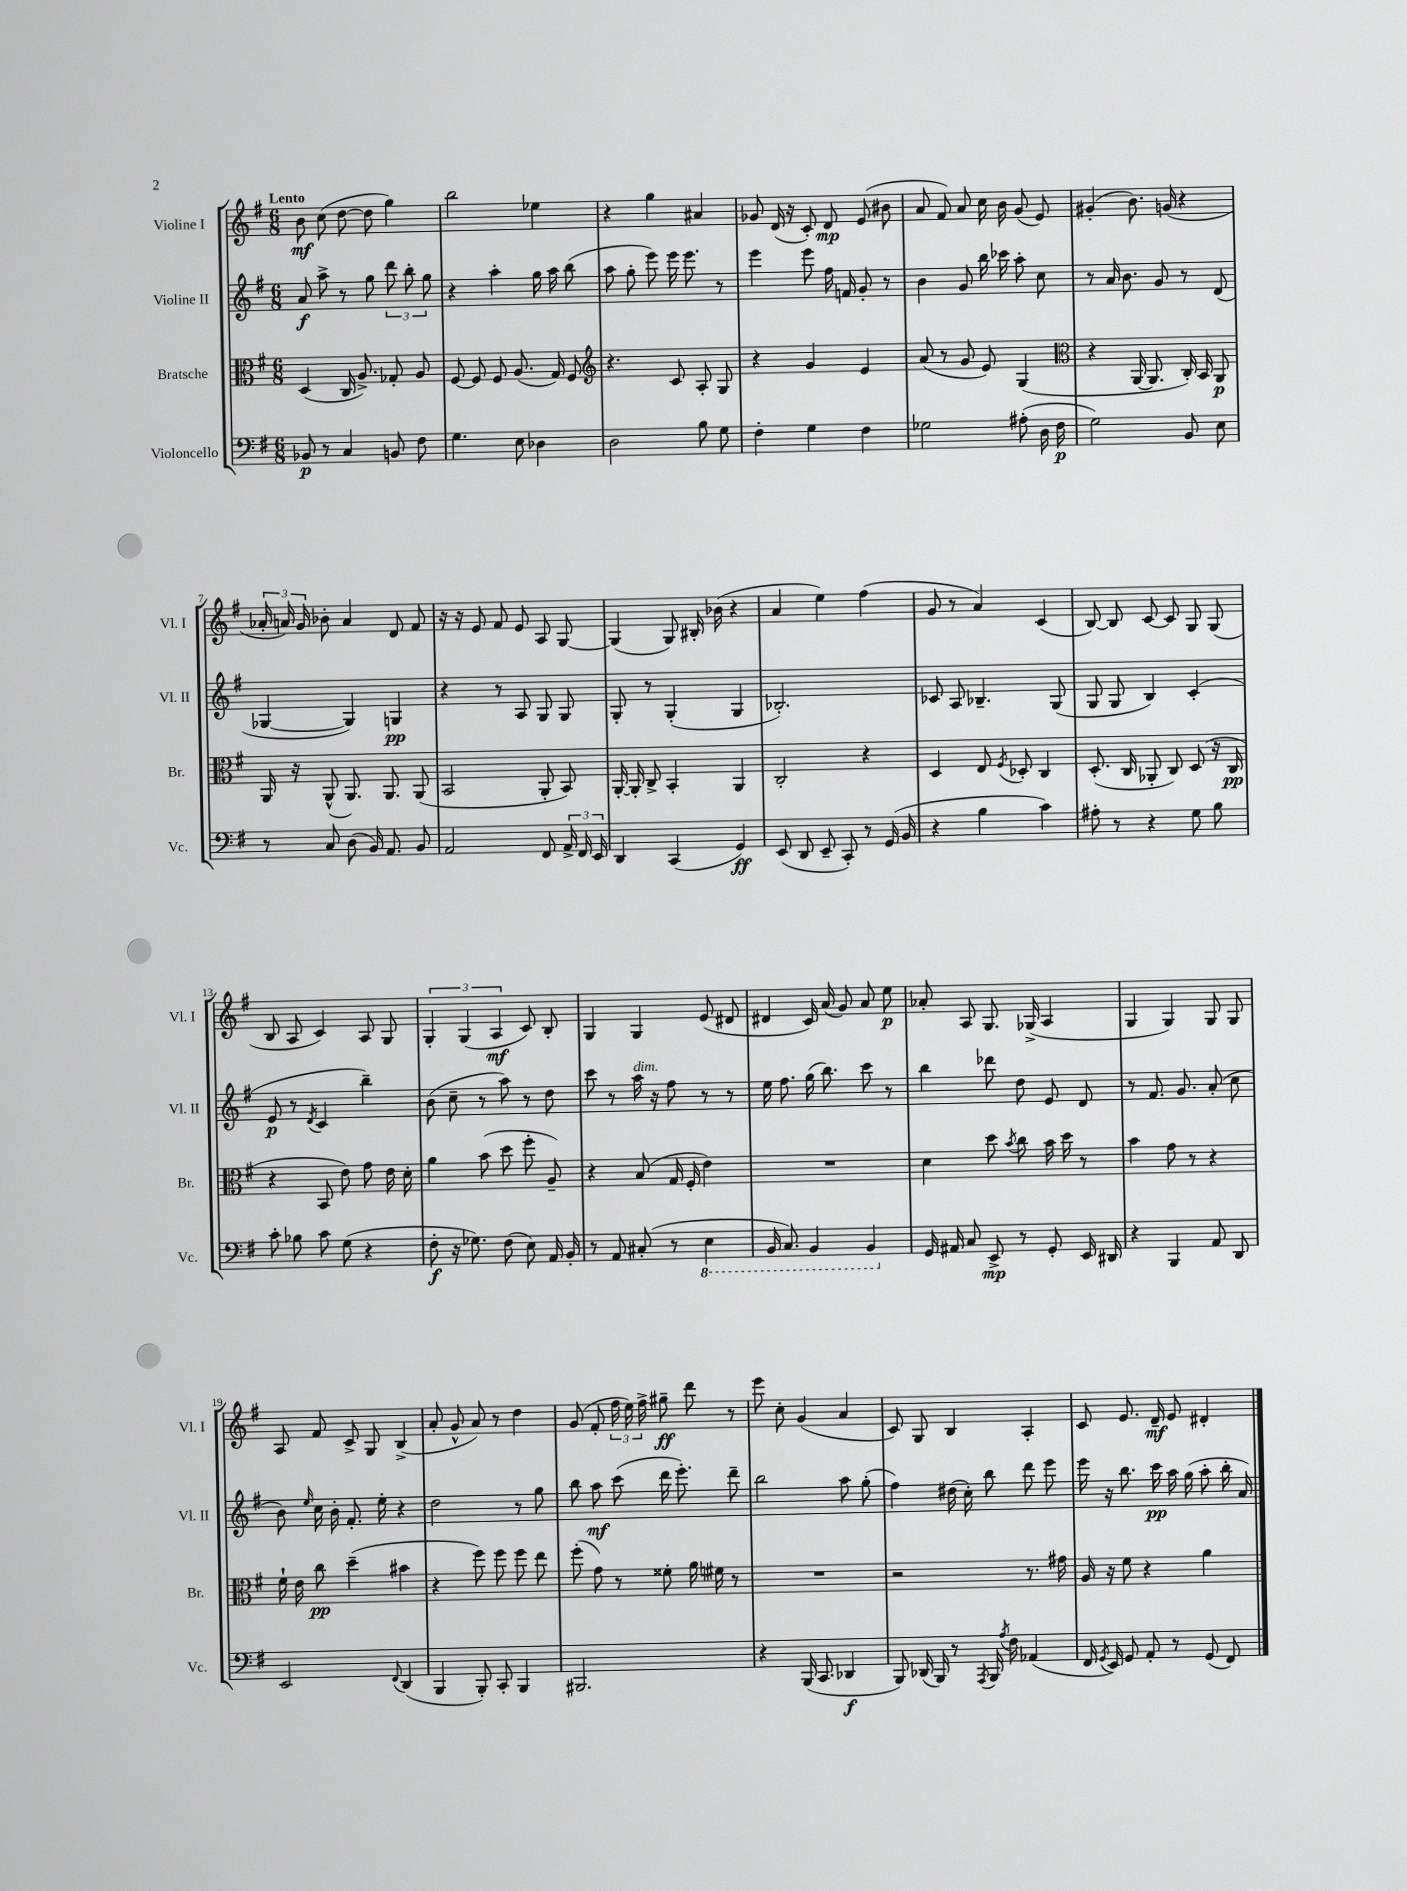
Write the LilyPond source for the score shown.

<<
\new StaffGroup <<
\new Staff = "s0" \with { instrumentName = "Violine I" shortInstrumentName = "Vl. I" } {
    \clef treble \key g \major \numericTimeSignature \time 6/8 \tempo "Lento"
    \autoBeamOff b'8\mf c''8( d''8~ d''8 g''4) |
    b''2 ees''4 |
    r4 g''4 ais'4 |
    ges'8 d'16( r16 c'8-.) d'8\mp e'8( bis'8 |
    a'8 fis'8) a'8 c''16 b'16 g'8( e'8) |
    gis'4-.( b'8.) g'16( r4 |
    \tuplet 3/2 { aes'16-. a'16) g'16 } bes'8-. a'4 d'8 fis'8 |
    r16 r16 e'8 fis'8 e'8 a8 g8~ |
    g4( g8) bis16-. bes'16( r4 |
    a'4 e''4) fis''4( |
    g'8 r8 a'4) c'4( |
    b8~) b8 c'8~ c'8 g8 g8( |
    b8 a8 c'4) a8 g8 |
    \tuplet 3/2 { g4-. g4( a4\mf } c'8) b8-. |
    g4 g4 e'8( dis'8 |
    dis'4 c'16) a'16( g'8) a'8 e''8\p |
    aes'8-. a8 g8. ges16->( a4 |
    g4 g4) g8 g8 |
    a8 fis'8 c'8-> g8 b4->( |
    a'8-. g'8-^ a'8) r8 d''4 |
    g'8( fis'8-. \tuplet 3/2 { fis''16 e''16) fis''16-> } gis''8--\ff d'''8 r8 |
    e'''8 c''8-. g'4( a'4 |
    c'8) g8 b4 a4-. |
    c'8 e'8. d'16--\mf e'8 dis'4-. \bar "|." |
}
\new Staff = "s1" \with { instrumentName = "Violine II" shortInstrumentName = "Vl. II" } {
    \clef treble \key g \major \numericTimeSignature \time 6/8
    \autoBeamOff a'8\f a''8-> r8 g''8 \tuplet 3/2 { d'''8 b''8-. g''8 } |
    r4 a''4-. g''16 a''16 b''8( |
    a''8 g''8-. e'''8) e'''16 e'''8. r8 |
    e'''4 e'''8 fis''16 f'16 g'8-. r8 |
    b'4 g'8 b''16 ces'''16 a''8-. c''8 |
    r8 a'16 b'8. g'8 r8 d'8( |
    ges4~ ges4) g4\pp |
    r4 r8 a8 g8 g8 |
    g8-. r8 g4-.( g4 |
    bes2.-.) |
    ces'8 a8 bes4.-- g8( |
    g8 g8 b4) c'4-.( |
    e'8\p r8 \acciaccatura { d'8 } c'4 b''4--) |
    b'8( c''8-- r8 a''8) r8 d''8 |
    c'''8 r8 a''16^\markup { \italic "dim." } r16 fis''8 r8 r8 |
    e''16 fis''8. g''16( b''8.) c'''8 r8 |
    b''4 des'''8 d''8 e'8 d'8 |
    r8 fis'8. g'8. a'8-.( c''8 |
    b'8) \grace { e''16 } c''16 b'16-. fis'8.-. e''16-. r4 |
    d''2 r8 g''8 |
    b''8 a''8\mf c'''8( d'''16 e'''8.-.) d'''8-- |
    b''2 a''8 g''8-.( |
    fis''4) dis''16( c''16-.) b''8 d'''8 e'''8 |
    e'''16 r16 b''8. c'''16\pp a''16 g''16( a''8-. b''16-. a'16) \bar "|." |
}
\new Staff = "s2" \with { instrumentName = "Bratsche" shortInstrumentName = "Br." } {
    \clef alto \key g \major \numericTimeSignature \time 6/8
    \autoBeamOff d4( c16 a8.->) ges8-. a8 |
    fis8~ fis8 fis8 a8.( g16) fis8 |
    \clef treble r4. c'8 a8-. g8 |
    r4 g'4 e'4 |
    a'8( r8 g'8 e'8) g4( |
    \clef alto r4 a,16~ a,8. c16-.) b,16 a,8\p |
    a,16 r16 a,8-^( a,8.) a,8. a,8( |
    b,2 a,8-. b,8) |
    a,16~-. a,16-. c8-> b,4-. a,4 |
    c2-. r4 |
    d4 e8 \acciaccatura { fis8 } des8-. c4 |
    d8.-.( c16 aes,8-. c8) d8( r16 c16\pp |
    r4 b,8 e'8) g'8 e'16 d'16-. |
    a'4 b'8( d''8 fis''8-. a8--) |
    r4 b8( g16 fis16-. e'4) |
    R2. |
    d'4 d''8 \acciaccatura { b'8 } c''8 b'16 d''16 r8 |
    b'4 g'8 r8 r4 |
    fis'16-! e'16 c''8\pp d''4--( bis'4 |
    r4 fis''8) fis''8 fis''8 e''8 |
    fis''8-.( g'8) r8 fisis'8-. a'16 fis'16 r8 |
    R2. |
    r2 r8. gis'16 |
    a16 r16 fis'8 r4 a'4 \bar "|." |
}
\new Staff = "s3" \with { instrumentName = "Violoncello" shortInstrumentName = "Vc." } {
    \clef bass \key g \major \numericTimeSignature \time 6/8
    \autoBeamOff bes,8\p r8 c4 b,8 fis8 |
    g4. e8 des4 |
    d2 b8 g8 |
    fis4-. g4 fis4 |
    ges2 ais8-.( d16 fis16\p |
    g2) b,8 e8 |
    r8 c8 d8( b,16) a,8. b,8 |
    a,2 fis,8 \tuplet 3/2 { a,16-> fis,16 e,16 } |
    d,4 c,4( g,4\ff) |
    e,8( d,8 e,8-- c,8-.) r8 g,16( b,16 |
    r4 b4 c'4) |
    ais8-. r8 r4 g8 b8 |
    c'8-. bes8 c'8 g8( r4 |
    fis8-.\f r16 ges8.) fis8( e8) a,16 b,16-. |
    r8 a,8 cis8-.( r8 \ottava #-1 e,4 |
    b,,16 c,8.) b,,4 b,,4 \ottava #0 |
    g,16 ais,16 c8 e,8->\mp r8 g,8-. e,16 dis,16 |
    r4 b,,4 a,8 d,8 |
    e,2 \appoggiatura { fis,8 } d,4( |
    b,,4 b,,8-.) c,8-. b,,4 |
    bis,,2. |
    r4 b,,16( c,8. des,4\f |
    b,,8) des,16( b,,16) r8 \acciaccatura { a,,8 } b,,16 \acciaccatura { a8 } fis16 aes,4( |
    fis,16 \acciaccatura { g,8 } e,16) g,8 a,8-. r8 g,8( fis,8) \bar "|." |
}
>>
>>
